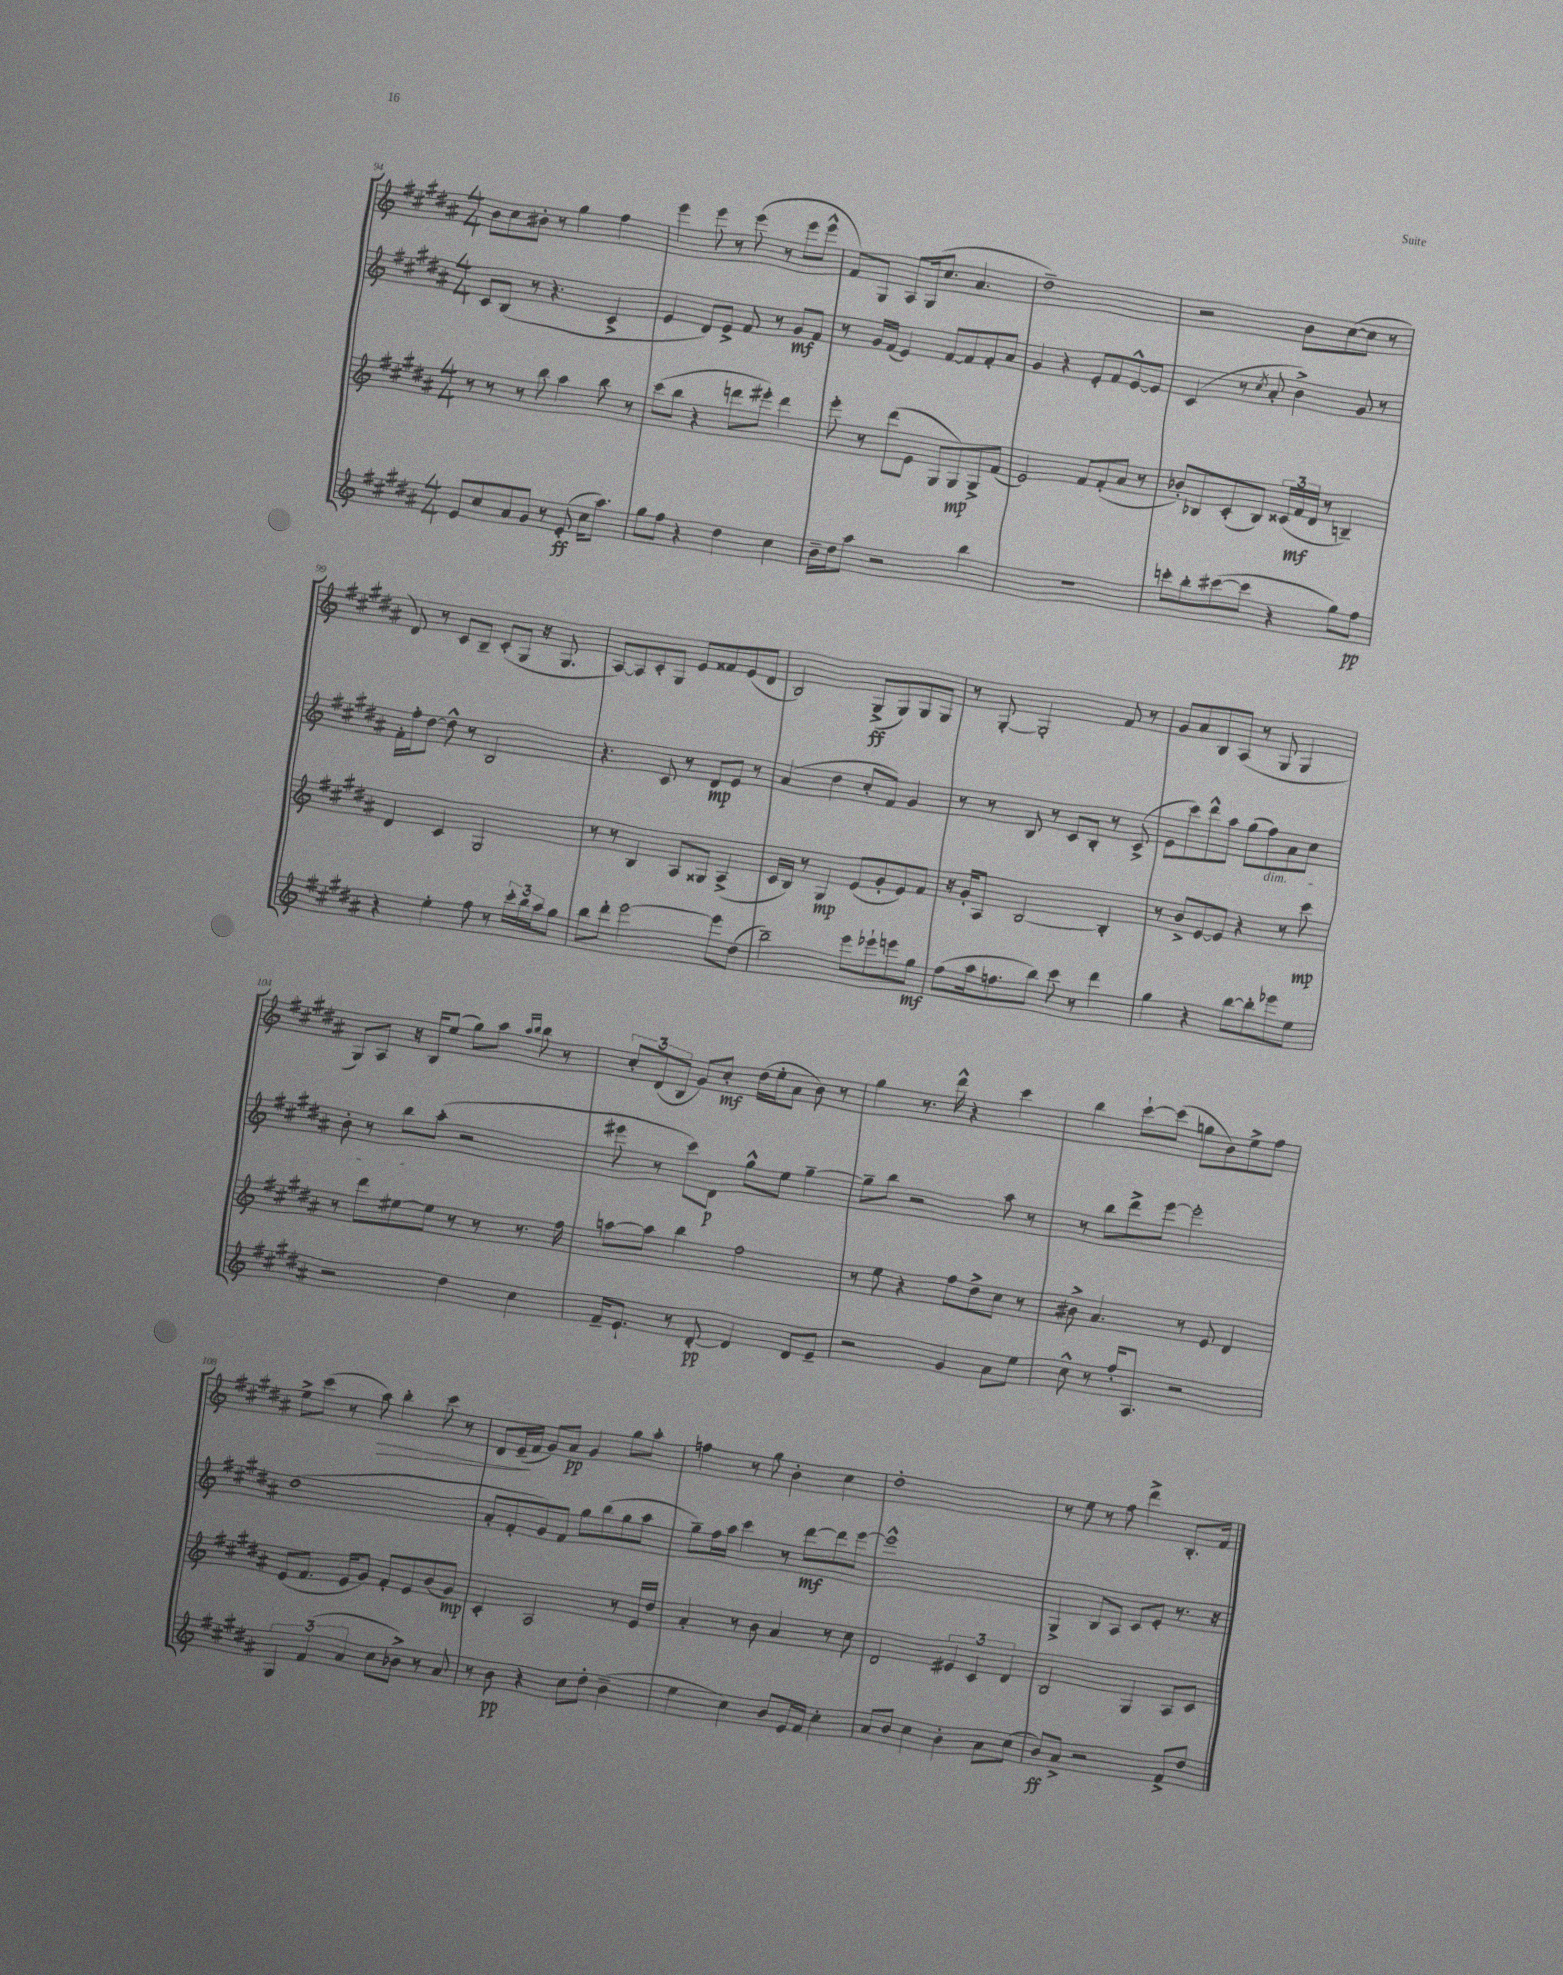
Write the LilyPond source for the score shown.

<<
\new StaffGroup <<
\new Staff = "s0" {
    \clef treble \key b \major \numericTimeSignature \time 4/4
    b'8 cis''8 bis'8-. r8 gis''4 fis''4 |
    e'''4 e'''8 r8 e'''8( r8 e'''8 e'''8-^ |
    fis'8) gis8 ais8 gis16( cis''8. ais'4. |
    dis''1--) |
    r2 b'8 cis''8~( cis''8 r8 |
    dis'8) r8 cis'8 b8-- cis'8-.( gis8 r16 gis8. |
    ais8~) ais8 cis'8-. gis8 e'8 fisis'8 e'8( dis'8 |
    b2) gis8->\ff( gis8) gis8 gis8 |
    r8 gis8~-. gis2-. fis'8 r8 |
    gis'8 ais'8 b8 ais8( r8 gis8 gis4 |
    gis8) ais8 r16 b16 e''8( gis''8) ais''8 \grace { ais''16 b''16 } b''8 r8 |
    \tuplet 3/2 { cis''8-. dis'8( b8 } gis'8) cis''8-.\mf dis''16( e''16-. ais'8 b'8) r8 |
    gis''4 r8. dis'''16-^ r4 cis'''4 |
    b''4 cis'''8~-! cis'''8( g''8 b'8) e''8-> fis''8 |
    e''8-> cis'''8( r8 ais''8\>) b''4-. cis'''8 r8 |
    dis'8 e'16--\!( fis'16 gis'8) ais'8\pp gis'4 gis''8 ais''8-. |
    f''4 r8 gis''8 b'4-. cis''4 |
    dis''1-. |
    r8 e''8 r8 fis''8 dis'''4-> b8.-. fis'16 \bar "|." |
}
\new Staff = "s1" {
    \clef treble \key b \major \numericTimeSignature \time 4/4
    cis'8 b8( r8 r4. cis'4-> |
    e'4 dis'8) e'8-> fis'8 r8 gis'8\mf fis'8 |
    r8 gis'16 fis'16( e'4) fis'8~ fis'8 fis'8-. ais'8 |
    gis'4 r4 e'8-. fis'8 e'8~-^ e'8 |
    cis'4( r8 \acciaccatura { cis''8 } ais'8-. b'4->) gis'8 r8 |
    fis'16-. fis''16-. dis''8~ dis''8-^ r8 b2 |
    r4. cis'8 r8 dis'8\mp e'8 r8 |
    ais'4( dis''4 cis''8-. fis'8) gis'4 |
    r8 r8 b8 r8 cis'8 b8-. r8 cis'8->( |
    e'8 cis'''8) dis'''8-^ ais''8 gis''8( fis''8\dim) ais'8 cis''8 |
    b'8-. r8 b''8\! ais''8-.( r2 |
    eis'''8 r8 cis'''8) dis'8\p gis''8-^ e''8 gis''4~-- |
    gis''8-- b''8 r2 ais''8 r8 |
    r8 b''8 dis'''8-> e'''8~ e'''2-. |
    dis''1( |
    ais'8-. fis'8-. gis'8) fis'8 gis''8 b''8( gis''8 ais''8 |
    gis''8--) fis''16 ais''16 cis'''4 r8 dis'''8~\mf dis'''8 e'''8~ |
    e'''1-^ |
    gis4-> b8 ais8 cis'8 e'8-. r8. r16 \bar "|." |
}
\new Staff = "s2" {
    \clef treble \key b \major \numericTimeSignature \time 4/4
    r8 r8 r8 b''8 ais''4 b''8 r8 |
    cis'''8( b''8 r4 d'''8 eis'''8-.) d'''4 |
    e'''8-. r8 dis'''8( e'8 gis8 gis8\mp) gis8-> fis'8( |
    e'2) fis'8 fis'8-.( ais'8 r8 |
    bes'8-.) bes8 cis'8-.( bes8) \tuplet 3/2 { cisis'16( fis'16\mf dis'16 } r8 b4--) |
    dis'4 cis'4 gis2 |
    r8 r8 b4 ais8 gisis8 ais4->( |
    cis'16 b16) r8 gis4\mp e'8( gis'8-. e'8) fis'8 |
    r16 gis'16-. ais8 b2~ b4-. |
    r8 b'8-> e'8~ e'8 r4 r8 cis'''8\mp |
    r8 dis'''8 eis''8~ eis''8 r8 r8 r8. fis''16 |
    a''8~ a''8 b''4 fis''2 |
    r8 e''8 r4 fis''8 dis''8-> cis''8 r8 |
    bis'8-> ais'4. r8 e'8 dis'4 |
    e'8( fis'8. e'16 gis'8) fis'8-. e'8 b'8( gis'8\mp) |
    cis'4-. ais2 r8 e'16 dis''16 |
    ais'4-. r8 b'8 ais'4 r8 cis''8 |
    dis'2 \tuplet 3/2 { eis'4 cis'4 dis'4 } |
    b2 gis4 ais8 cis'8 \bar "|." |
}
\new Staff = "s3" {
    \clef treble \key b \major \numericTimeSignature \time 4/4
    e'8 cis''8 ais'8 gis'8 r8 e'8-.\ff( cis''16 ais''8.) |
    gis''8 fis''8 r4 dis''4 cis''4 |
    b'16-- dis''16 ais''8 r2 b''4 |
    R1 |
    c'''8-. b''8-. cis'''8~( cis'''8 r4 gis''8) fis''8\pp |
    r4 e''4-. fis''8 r8 \tuplet 3/2 { cis'''16-. b''16 ais''16 } gis''8 |
    b''8 dis'''8-. e'''2~ e'''8 dis''8( |
    b''2--) e'''8 ees'''8-! e'''8 gis''8\mf |
    fis''8( ais''16 f''8. b''8) cis'''8 r8 dis'''4 |
    gis''4 r4 b''8~ b''8-. ees'''8 e''8 |
    r2 dis''4 cis''4 |
    fis'16-- e'8.-! r8 dis'8~-.\pp dis'4 dis'8 e'8-- |
    r2 gis'4 ais'8 e''8 |
    cis''8-^ r8 fis''16-. ais8. r2 |
    \tuplet 3/2 { gis4 fis'4( ais'4 } cis''8 bes'8->) r8 ais'8 |
    r8 b'8\pp r4 cis''8 dis''8-. b'4--( |
    e''4 cis''4) b'8 e'16 fis'16 cis''4-. |
    ais'8 b'8 cis''4 b'4-. ais'8 cis''8( |
    b'8\ff) ais'8-> r2 fis'8-> dis''8 \bar "|." |
}
>>
>>
\layout { \context { \Score currentBarNumber = #94 } }
